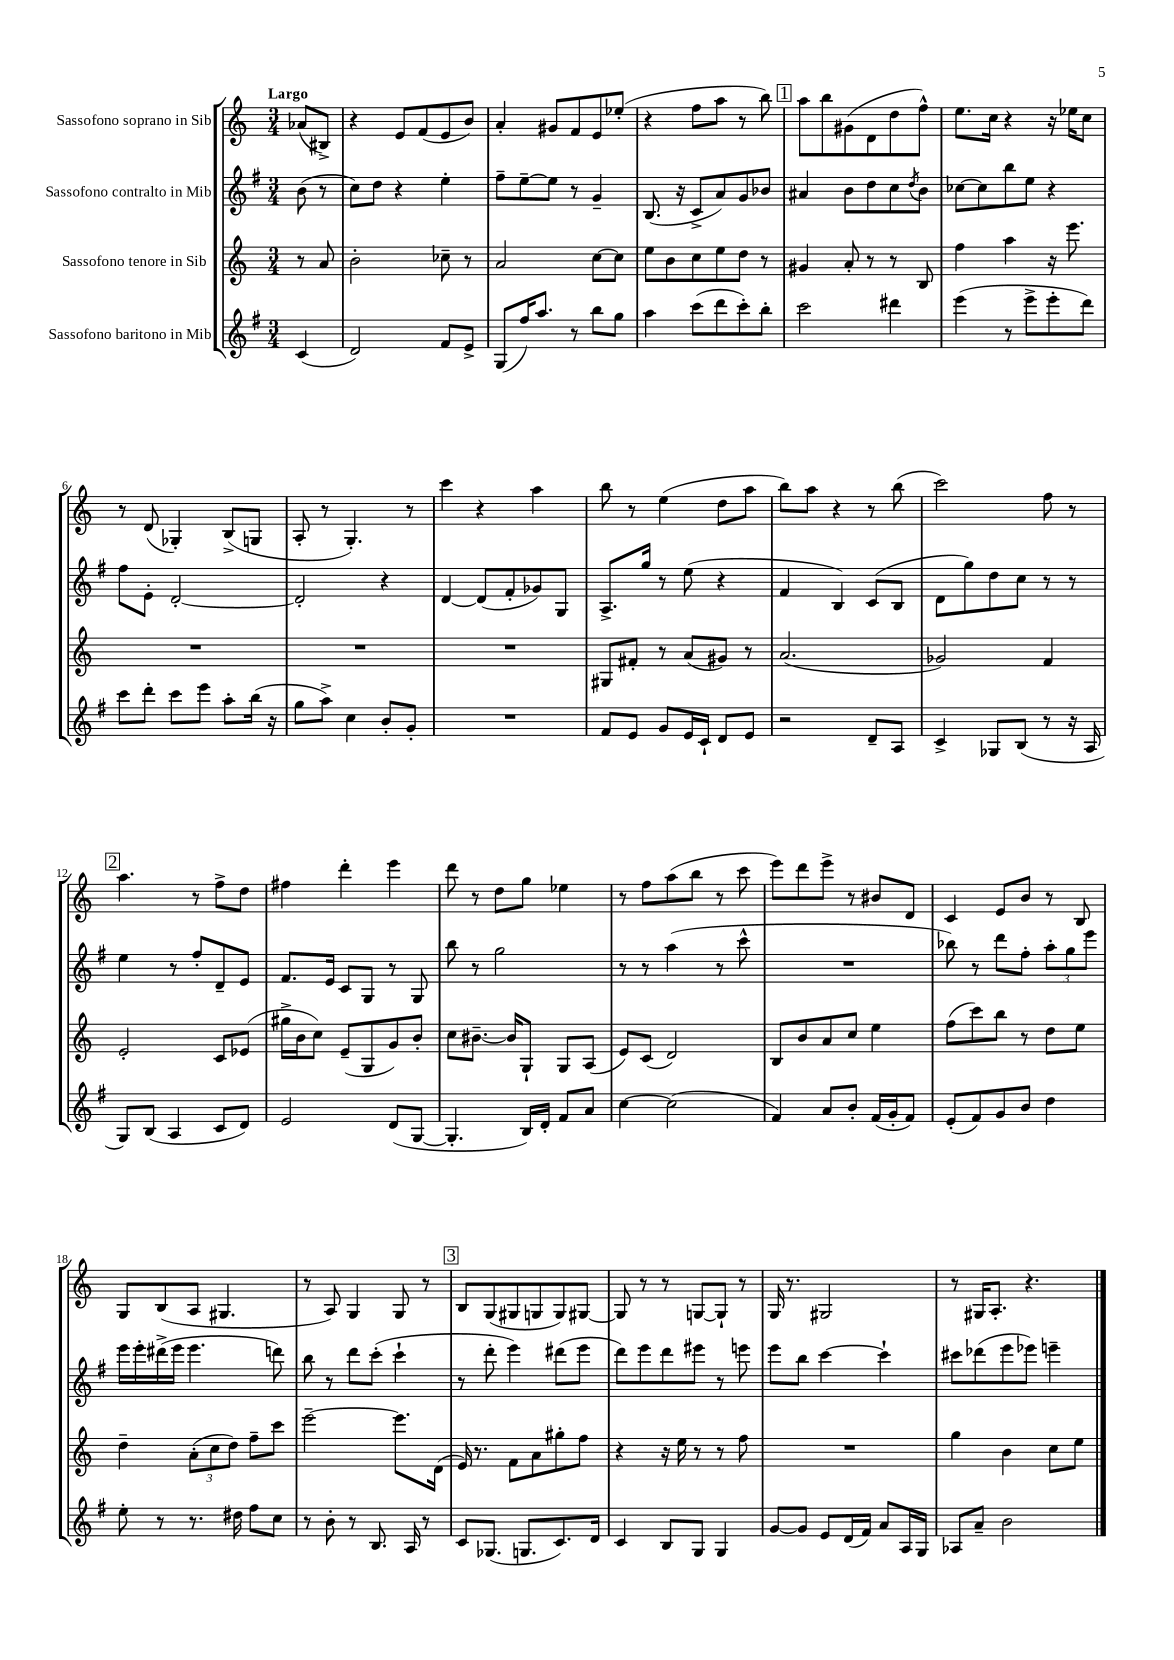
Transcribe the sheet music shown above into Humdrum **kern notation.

**kern	**kern	**kern	**kern
*part4	*part3	*part2	*part1
*staff4	*staff3	*staff2	*staff1
*I"Sassofono baritono in Mib	*I"Sassofono tenore in Sib	*I"Sassofono contralto in Mib	*I"Sassofono soprano in Sib
*clefG2	*clefG2	*clefG2	*clefG2
*k[f#]	*k[]	*k[f#]	*k[]
*M3/4	*M3/4	*M3/4	*M3/4
=	=	=	=
!	!	!	!LO:TX:a:B:t=Largo
(4c/	8r	(8b\	(8a-X/L
.	8a/	8r	8B#X^/J)
=1	=1	=1	=1
2d/)	2b'\	8cc\L)	4r
.	.	8dd\J	.
.	.	4r	8e/L
.	.	.	(8f/
8f#/L	8cc-X~\	4ee'\	8e/
8e^/J	8r	.	8b/J)
=2	=2	=2	=2
(8G/L	2a/	8ff#~\L	4a'/
16ff#/K)	.	[8ee~\	.
8.aa/J	.	.	.
.	.	8ee\J]	8g#X/L
8r	.	8r	8f/
8bb\L	[8cc\L	4g~/	8e/
8gg\J	8cc\J]	.	(8ee-X'/J
=3	=3	=3	=3
4aa\	8ee\L	(8.B/	4r
.	8b\	.	.
.	.	16r	.
(8ccc\L	8cc\	8c^/L	8ff\L
8ddd\	8ee\	8a/)	8aa\J
8ccc'\)	8dd\J	8g/	8r
8bb'\J	8r	8b-X/J	8bb\)
!!LO:REH:place=s1:t=1
=4	=4	=4	=4
2ccc\	4g#X/	4a#X/	8aa\L
.	.	.	8bb\
.	8a'/	8b\L	(8g#X\
.	8r	8dd\	8d\
4ddd#X\	8r	8cc\	8dd\
.	.	8qdd/	.
.	8B/	8b\J	8ff^^\J)
=5	=5	=5	=5
(4eee\	4ff\	[8cc-X\L	8.ee\L
.	.	8cc-\]	.
.	.	.	16cc\Jk
8r	4aa\	8bb\	4r
8eee^\L	.	8ee\J	.
8eee'\	16r	4r	16r
.	8.eee\	.	16ee-X\KL
8ddd\J)	.	.	8cc\J
!!LO:LB:g=z
=6	=6	=6	=6
8ccc\L	2.r	8ff#\L	8r
8ddd'\J	.	8e'\J	(8d/
8ccc\L	.	[2d'/	4G-X'/)
8eee\J	.	.	.
8aa'\L	.	.	(8B^/L
(16bb\Jk	.	.	8Gn/J
16r	.	.	.
=7	=7	=7	=7
8gg\L	2.r	2d'/]	8A'/
8aa^\J)	.	.	8r
4cc\	.	.	4.G'/)
8b'/L	.	4r	.
8g'/J	.	.	8r
=8	=8	=8	=8
2.r	2.r	[4d/	4ccc\
.	.	(8d/L]	4r
.	.	8f#'/	.
.	.	8g-X/)	4aa\
.	.	8G/J	.
=9	=9	=9	=9
8f#/L	8G#X/L	8.A^/L	8bb\
8e/J	8f#X'/J	.	8r
.	.	16gg/Jk	.
8g/L	8r	8r	(4ee\
16e/L	(8a/L	(8ee\	.
16c`/JJ	.	.	.
8d/L	8g#X/J)	4r	8dd\L
8e/J	8r	.	8aa\J
=10	=10	=10	=10
2r	(2.a/	4f#/	8bb\L)
.	.	.	8aa\J
.	.	4B/)	4r
8d~/L	.	(8c/L	8r
8A/J	.	8B/J	(8bb\
=11	=11	=11	=11
4c^/	2g-X/)	8d\L	2ccc\)
.	.	8gg\)	.
8G-X/L	.	8dd\	.
(8B/J	.	8cc\J	.
8r	4f/	8r	8ff\
16r	.	8r	8r
16A/	.	.	.
!!LO:LB:g=z
!!LO:REH:place=s1:t=2
=12	=12	=12	=12
8G/L)	2e'/	4ee\	4.aa\
(8B/J	.	.	.
4A/	.	8r	.
.	.	8ff#'/L	8r
8c/L	8c/L	8d~/	8ff^\L
8d/J)	(8e-X/J	8e/J	8dd\J
=13	=13	=13	=13
2e/	16gg#X^\LL	8.f#/L	4ff#X\
.	16b\J	.	.
.	8cc\J)	.	.
.	.	16e/Jk	.
.	(8e~/L	8c/L	4ddd'\
.	8G/	8G/J	.
(8d/L	8g/)	8r	4eee\
[8G/J	8b'/J	8G/	.
=14	=14	=14	=14
4.G'/]	8cc\L	8bb\	8ddd\
.	[8.b#X~\J	8r	8r
.	.	2gg\	8dd\L
.	16b#/KL]	.	.
16B/LL)	8G`/J	.	8gg\J
16d'/JJ	.	.	.
8f#/L	8G/L	.	4ee-X\
8a/J	(8A/J	.	.
=15	=15	=15	=15
[4cc\	8e/L)	8r	8r
.	(8c/J	8r	8ff\L
(2cc\]	2d/)	(4aa\	(8aa\
.	.	.	8bb\J
.	.	8r	8r
.	.	8ccc^^\	8ccc\
=16	=16	=16	=16
4f#/)	8B/L	2.r	8eee\L)
.	8b/	.	8ddd\
8a/L	8a/	.	8eee^\J
8b'/J	8cc/J	.	8r
(16f#/LL	4ee\	.	8b#X/L
16g'/J	.	.	.
8f#/J)	.	.	8d/J
=17	=17	=17	=17
(8e'/L	(8ff\L	8bb-X\)	4c/
8f#/)	8ccc\)	8r	.
8g/	8bb\J	8ddd\L	8e/L
8b/J	8r	8ff#'\J	8b/J
4dd\	8dd\L	12aa'\L	8r
.	.	12gg\	.
.	8ee\J	.	8B/
.	.	12eee\J	.
!!LO:LB:g=z
=18	=18	=18	=18
8ee'\	4dd~\	16eee\LL	8G/L
.	.	16eee'\	.
8r	.	(16ddd#X^\	(8B/
.	.	16eee\JJ	.
8.r	(12a'\L	4.eee\	8A/J
.	12cc\	.	.
.	.	.	4.G#X/
.	12dd\J)	.	.
16dd#X\	.	.	.
8ff#\L	8ff~\L	.	.
8cc\J	8ccc\J	8dddn\)	.
=19	=19	=19	=19
8r	[2eee~\	8bb\	8r
8b'\	.	8r	8A/)
8r	.	8ddd\L	4G/
8.B/	.	(8ccc'\J	.
.	8.eee\L]	4ccc`\	8G/
16A/	.	.	.
8r	.	.	8r
.	(16d\Jk	.	.
!!LO:REH:place=s1:t=3
=20	=20	=20	=20
8c/L	16e/)	8r	8B/L
.	8.r	.	.
(8.G-X/J	.	8ddd'\	(8G/
.	8f\L	4eee\)	8G#X/
8.Gn/L	.	.	.
.	8a\	.	8Gn/
8.c/)	8gg#X'\	(8ddd#X\L	8G/)
.	8ff\J	8eee\J	[8G#X/J
16d/Jk	.	.	.
=21	=21	=21	=21
4c/	4r	8ddd\L)	8G#/]
.	.	8eee\	8r
8B/L	16r	8ddd\	8r
.	16ee\	.	.
8G/J	8r	8eee#X\J	[8Gn/L
4G/	8r	8r	8G`/J]
.	8ff\	8eeen\	8r
=22	=22	=22	=22
[8g/L	2.r	8eee\L	16G/
.	.	.	8.r
8g/J]	.	8bb\J	.
8e/L	.	[4ccc\	2G#X/
(16d/L	.	.	.
16f#/JJ)	.	.	.
8a/L	.	4ccc`\]	.
16A/L	.	.	.
16G/JJ	.	.	.
=23	=23	=23	=23
8A-X/L	4gg\	8ccc#X\L	8r
8a~/J	.	(8ddd-X\	16G#X/KL
.	.	.	8.A'/J
2b\	4b\	8eee\	.
.	.	8eee-X\J)	4.r
.	8cc\L	4eeen~\	.
.	8ee\J	.	.
==	==	==	==
*-	*-	*-	*-
